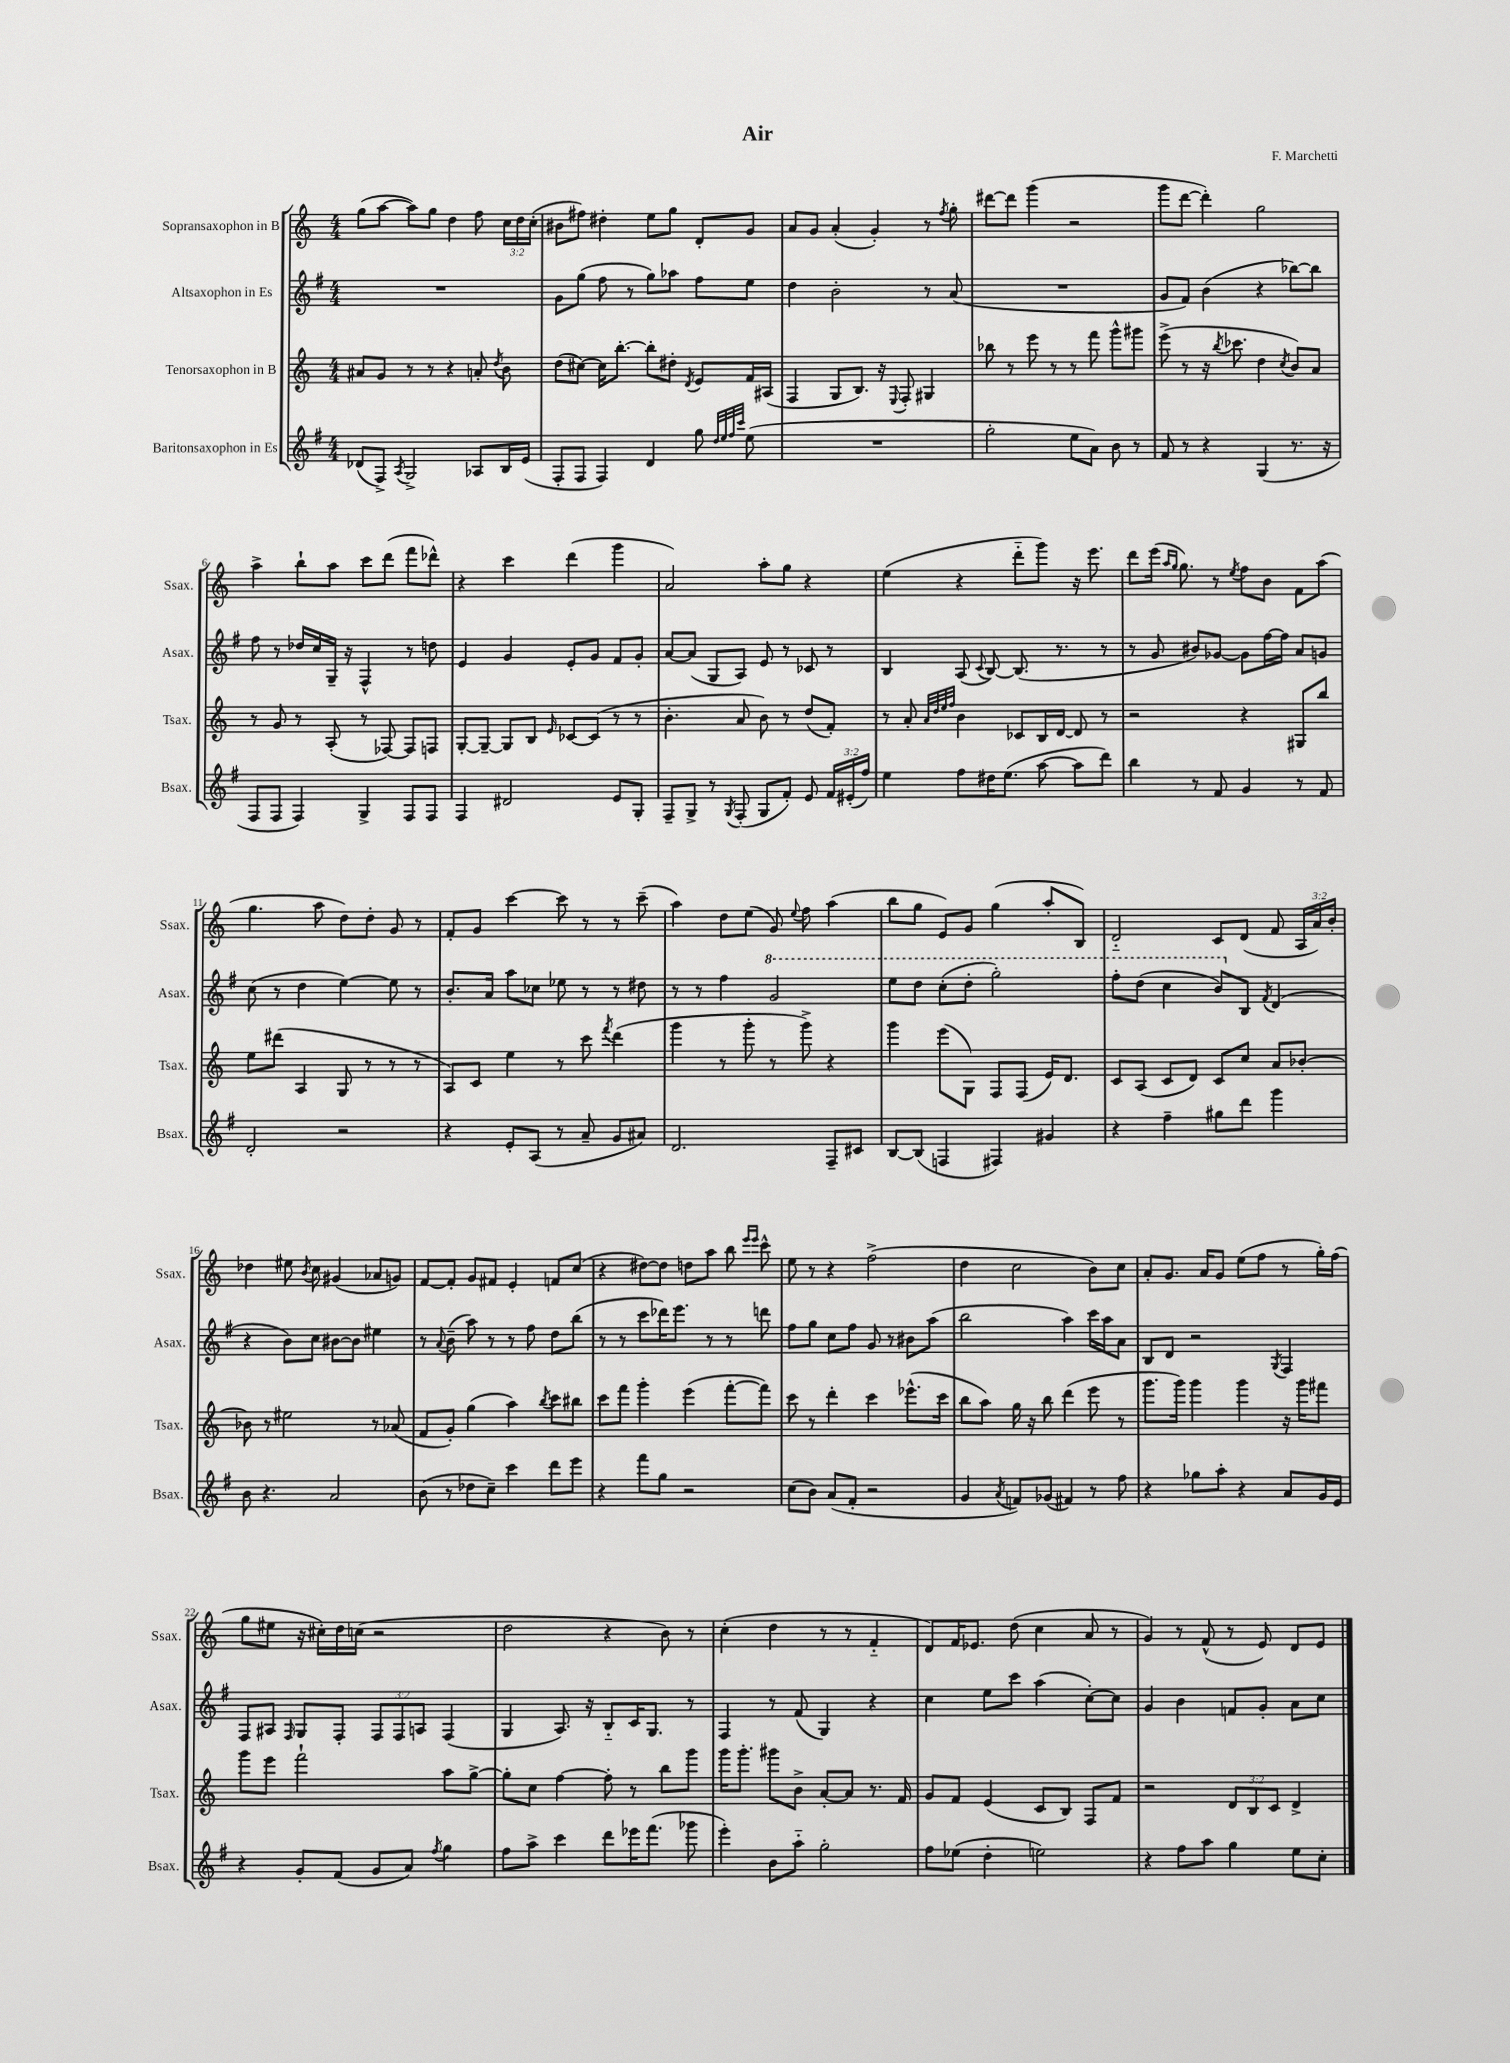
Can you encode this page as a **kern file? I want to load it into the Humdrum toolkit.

**kern	**kern	**kern	**kern
*staff4	*staff3	*staff2	*staff1
*clefG2	*clefG2	*clefG2	*clefG2
*k[f#]	*k[]	*k[f#]	*k[]
*M4/4	*M4/4	*M4/4	*M4/4
(8d-	8a#	1r	(8gg
8F#^)	8g	.	[8aa
8qA	.	.	.
2G^	8r	.	8aa])
.	8r	.	8gg
.	4r	.	4dd
8A-	8a'	.	8ff
.	8qdd	.	.
16B	8b	.	24cc
.	.	.	24dd
(16e	.	.	.
.	.	.	(24cc'
=	=	=	=
8F#'	(8dd	8g	8b#
8F#	[8cc#)	(8gg	8ff#)
4F#)	16cc#]	8ff#	4dd#'
.	[8.bb'	.	.
.	.	8r	.
4d	8bb']	8gg)	8ee
.	8dd#'	8aa-	8gg
.	8qd	.	.
8gg	8e	8ff#	8d'
32qqdd	.	.	.
32qqee	.	.	.
32qqff#	.	.	.
32qqccc	.	.	.
(8ee	16f	8ee	8g
.	(16A#	.	.
=	=	=	=
1r	4F	4dd	8a
.	.	.	8g
.	8G	2b'	(4a'
.	8.B)	.	.
.	.	.	4g')
.	16r	.	.
.	8qqE	.	.
.	8F'	.	.
.	4G#	8r	8r
.	.	.	8qff
.	.	(8a	8gg'
=	=	=	=
2gg'	8bb-	1r	[8ddd#
.	8r	.	8ddd#]
.	8eee	.	(4ggg
.	8r	.	.
8ee	8r	.	2r
8a)	8fff	.	.
8b	8ggg^^	.	.
8r	8ggg#	.	.
=	=	=	=
8f#	(8eee^	8g	8ggg
8r	8r	8f#)	[8ddd
4r	16r	(4b	4ddd'])
.	8qbb	.	.
.	8.ccc-	.	.
(4G	4dd	4r	2gg
.	8qcc	.	.
8.r	8b)	[8bb-)	.
.	8a	8bb-]	.
16r	.	.	.
=	=	=	=
8F#	8r	8ff#	4aa^
8F#	8g	8r	.
4F#)	8r	16dd-	8bb`
.	.	16cc	.
.	(8A'	16G~	8aa
.	.	16r	.
4G^	8r	4F#^^	8ccc
.	[8F-)	.	(8ddd
8F#	8F-]	8r	8fff
8F#	8F	8dd	8ddd-^^)
=	=	=	=
4F#	[8G'	4e	4r
.	8G~_	.	.
2d#	8G]	4g	4ccc
.	8B	.	.
.	16qqe	.	.
.	[8c-	8e'	(4ddd
.	(8c-]	8g	.
8e	8r	8f#	4ggg
8G'	8r	8g'	.
=	=	=	=
8F#~	4.b'	[8a	2a)
8G^	.	(8a]	.
8r	.	8G	.
8qG	.	.	.
(8F#'	8a	8A)	.
8G	8b)	8e	8aa'
8f#')	8r	8r	8gg
8e	(8dd	8c-	4r
24f#	8f')	8r	.
(24e#'	.	.	.
24ff#)	.	.	.
=	=	=	=
4ee	8r	4B	(4ee
.	8a'	.	.
.	32qqa	.	.
.	32qqdd	.	.
.	32qqee	.	.
.	32qqff	.	.
8ff#	4b	(8A	4r
.	.	8qqc	.
16dd#	.	[8B)	.
(8.ee	.	.	.
.	8c-	(8.B]	8ddd'~
[8aa	16B	.	8ggg)
.	[16d	8.r	.
8aa]	8d]	.	16r
.	.	.	8.eee
8ddd)	8r	8r	.
=	=	=	=
4bb	2r	8r	8ddd
.	.	8g	(16eee
.	.	.	16qqaa
.	.	.	16qqgg
.	.	.	8.gg)
8r	.	8b#)	.
8f#	.	[8g-	8r
.	.	.	8qee
4g	4r	8g-]	8ff
.	.	[16ff#	8b
.	.	16ff#]	.
8r	8G#	8a	8f
8f#	8bb	8g	(8aa
=	=	=	=
2d'	8ee	(8cc	4.gg
.	(8ddd#	8r	.
.	4A	4dd	.
.	.	.	8aa
2r	8G	[4ee)	8dd)
.	8r	.	8dd'
.	8r	8ee]	8g
.	8r	8r	8r
=	=	=	=
4r	8A)	8.b'	8f'
.	8c	.	8g
.	.	16a	.
8e'	4ee	8aa	[4ccc
(8A	.	8cc-	.
8r	8r	8ee-	8ccc]
8a~	8ccc	8r	8r
.	8qfff	.	.
8g	(4ddd	8r	8r
8a#)	.	8dd#	(8ccc~
=	=	=	=
2.d	4ggg	8r	4aa)
.	.	8r	.
.	8r	4ff#	8dd
.	8ggg'	.	(8ee
.	8r	2gg	8g)
.	.	.	8qqee
.	8ggg^)	.	8ff
8F#~	4r	.	(4aa
8c#	.	.	.
=	=	=	=
[8B	4ggg	8eee	8bb
(8B]	.	8ddd	8gg
4F	(8eee	(8ccc'	8e)
.	8G)	8ddd'	8g
4F#)	8F	2ggg')	(4gg
.	(8F	.	.
4g#	16e)	.	8aa'
.	8.d	.	.
.	.	.	8B)
=	=	=	=
4r	8c	8fff#'	2d'~
.	(8A	(8ddd	.
4ff#~	8c	4ccc	.
.	8d)	.	.
8gg#	8c	8bb)	8c
8ddd	8cc	8B	(8d
.	.	8qf#	.
4ggg	8a	(4d	8f
.	[8b-'	.	24A
.	.	.	24a)
.	.	.	24b'
=	=	=	=
8b	8b-]	4r	4dd-
4.r	8r	.	.
.	2ee#	8b)	8ee#
.	.	.	8qb
.	.	8cc	8cc
2a	.	[8b#	(4g#
.	.	8b#]	.
.	8r	4ee#	8a-
.	(8a-	.	8g)
=	=	=	=
(8b	8f	8r	[8f
.	.	8qqa	.
8r	8g')	(8b~	8f']
8dd-	(4gg	8aa)	8g
8cc~)	.	8r	8f#
4ccc	4aa)	8r	4e'
.	.	8ff#	.
.	8qbb	.	.
8ddd	8ccc	8dd	8f
8eee	8bb#	(8bb	(8cc
=	=	=	=
4r	8ccc	8r	4r
.	8fff	8r	.
8fff#	4ggg'	8ccc	[8dd#)
8gg	.	16ddd-)	8dd#]
.	.	8.eee	.
2r	(4eee	.	8dd
.	.	8r	8aa
.	[8fff'	8r	8bb
.	.	.	16qqeee
.	.	.	16qqeee
.	8fff])	8ddd	8ccc^^
=	=	=	=
(8cc	8ccc	8ff#	8ee
8b)	8r	8gg	8r
(8a	4ddd'	8cc	4r
8f#'	.	8ff#	.
2r	4ccc	8g	(2ff^
.	.	8r	.
.	(8.eee-^^	8b#	.
.	.	(8aa	.
.	16ccc	.	.
=	=	=	=
4g	8bb	2bb	4dd
.	8aa)	.	.
8qa	.	.	.
8f)	16gg	.	2cc
.	16r	.	.
(8g-	8bb	.	.
4f#)	(4ddd	4aa)	.
8r	8eee	16ccc	8b)
.	.	16aa	.
8ff#	8r	8a	8cc
=	=	=	=
4r	8.ggg	8B	8a'
.	.	8d	8.g
.	16ggg)	.	.
8gg-	4ggg	2r	.
.	.	.	16a
8aa'	.	.	8g
4r	4ggg	.	(8ee
.	.	.	8ff
.	.	8qG	.
8a	16r	4F#	8r
.	16ggg	.	.
16g	8fff#	.	16gg')
16e	.	.	(16ff
=	=	=	=
4r	8ggg	8F#	8gg
.	8eee	8A#	8ee#
.	.	16qqF#	.
8g'	2fff`	8G	16r
.	.	.	16cc#')
(8f#	.	8F#'	16dd
.	.	.	(16cc
8g	.	12F#	2r
.	.	12F#	.
8a)	.	.	.
.	.	12A	.
8qff#	.	.	.
4gg	8aa	(4F#	.
.	[8gg^	.	.
=	=	=	=
8ff#	8gg']	4G	2dd
8aa^	8cc	.	.
4ccc	[4ff	8.A)	.
.	.	16r	.
8ddd	8ff']	8B'~	4r
16eee-	8r	16c	.
(8.fff#	.	8.G	.
.	8bb	.	8b)
8ggg-	8ggg	8r	8r
=	=	=	=
4eee')	16ggg	4F#	(4cc'
.	8.ggg'	.	.
8b	8ggg#	8r	4dd
8aa'~	8b^	(8f#	.
2gg'	[8a'	4G)	8r
.	8a]	.	8r
.	8.r	4r	4f'~
.	16f	.	.
=	=	=	=
8ff#	8g	4cc	8d)
(8ee-	8f	.	16f
.	.	.	8.e-
4dd'	(4e	8ee	.
.	.	8ccc	(8dd
2ee)	8c	(4aa	4cc
.	8B)	.	.
.	8F	[8cc')	8a
.	8f	8cc]	8r
=	=	=	=
4r	2r	4g	4g)
8ff#	.	4b	8r
8aa	.	.	(8f^^
4gg	12d	8f	8r
.	12B	.	.
.	.	8g'	8e)
.	12c	.	.
8ee	4d^	8a	8d
8cc'	.	8cc	8e
==	==	==	==
*-	*-	*-	*-
